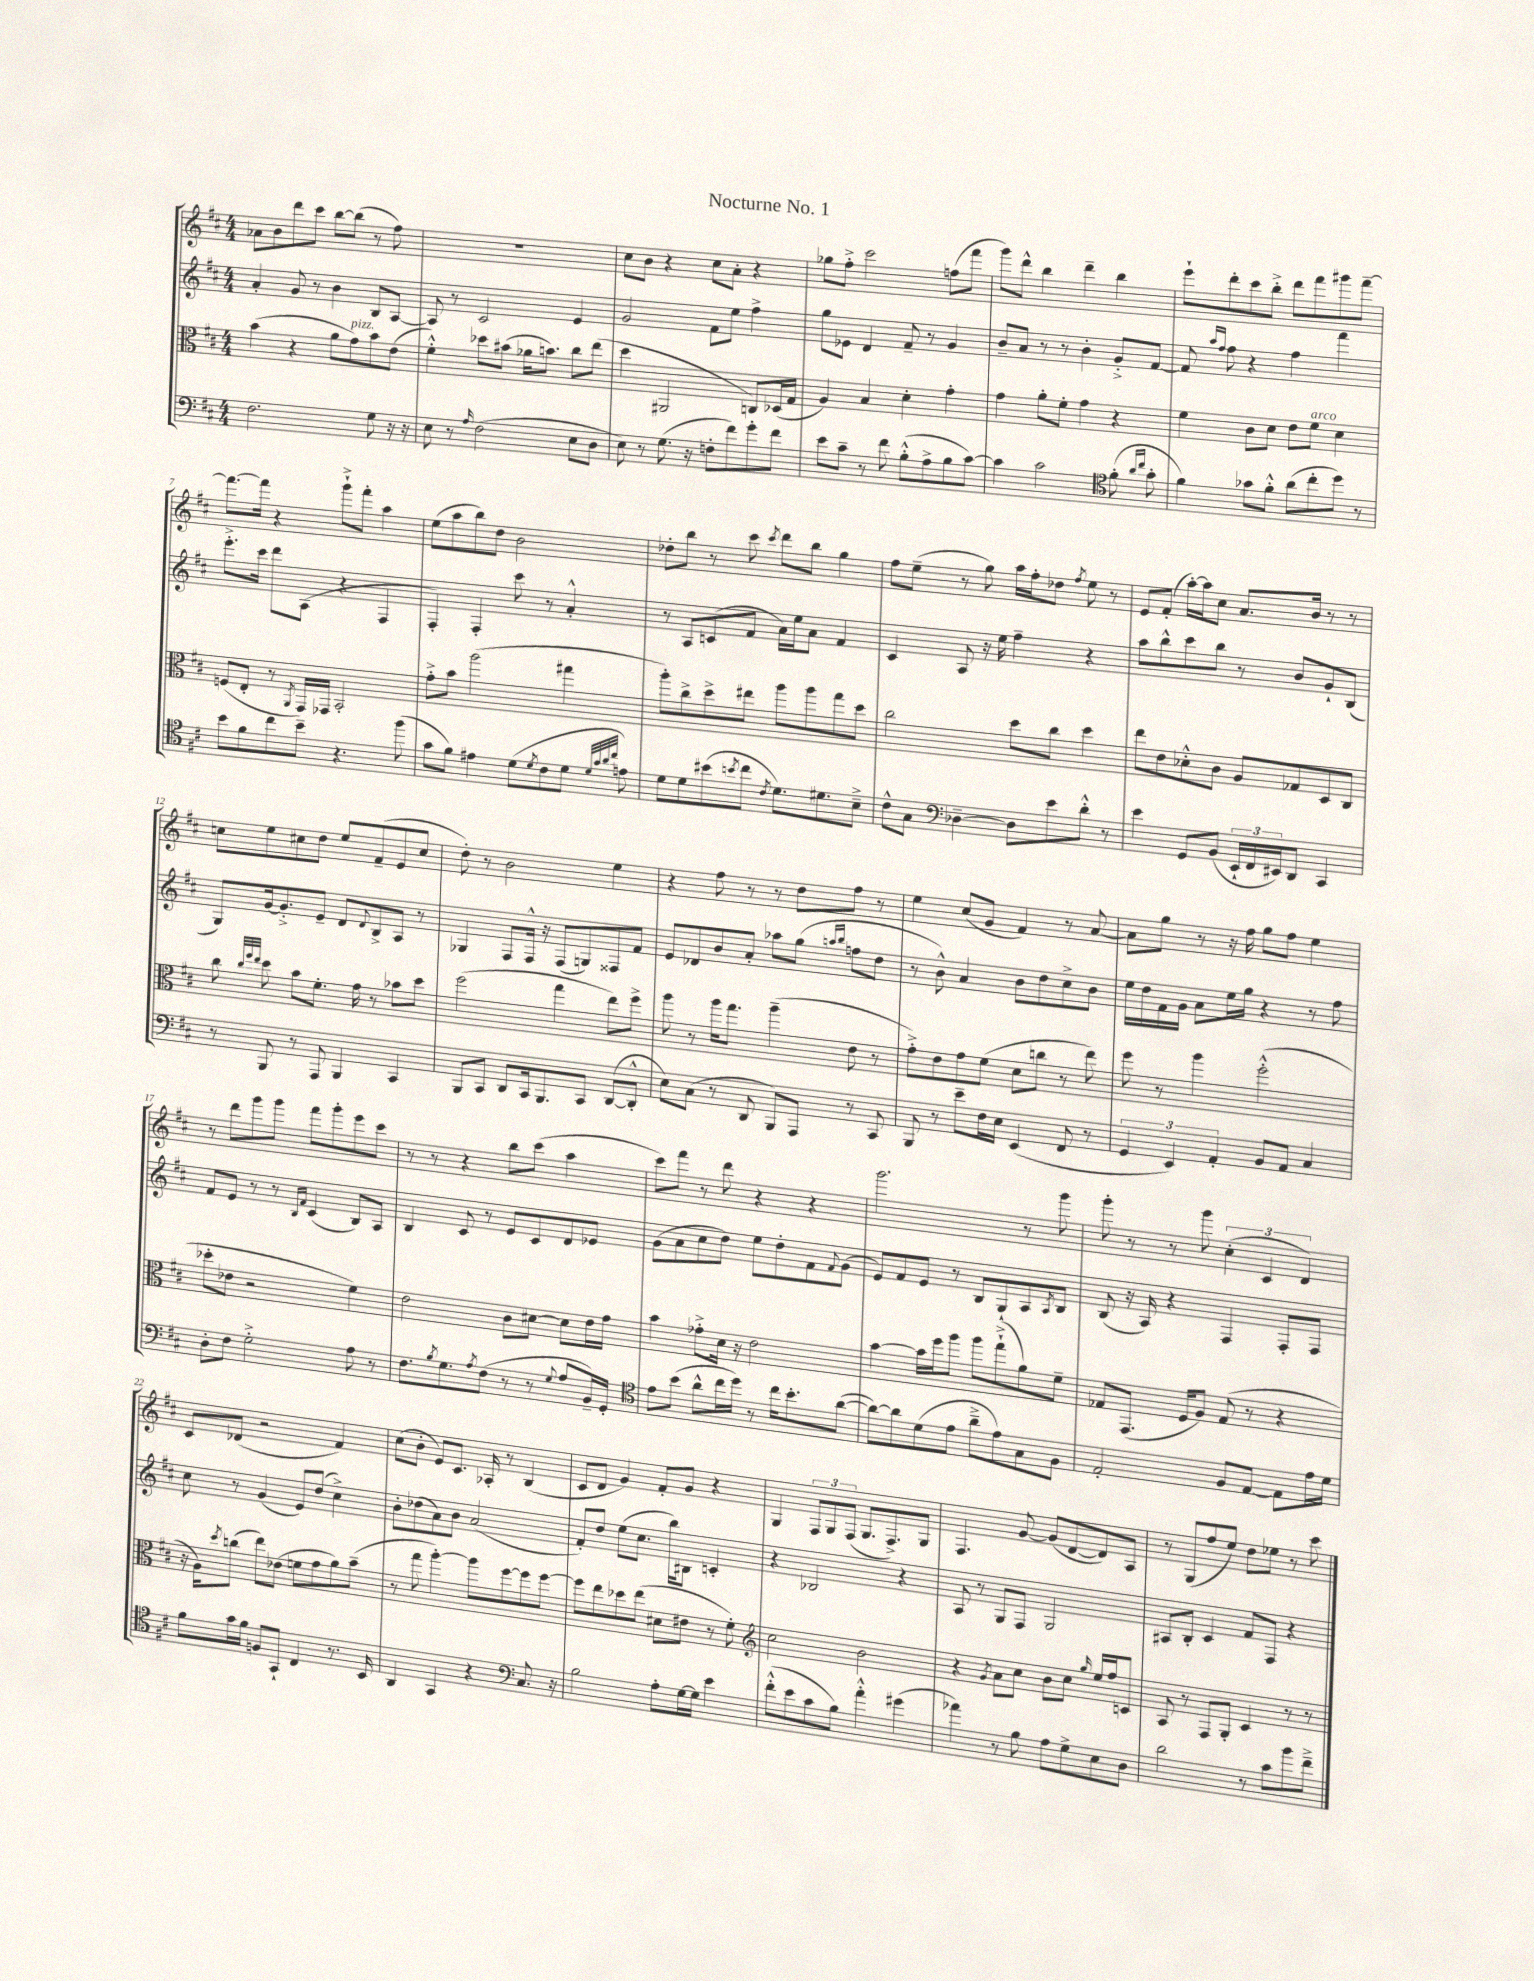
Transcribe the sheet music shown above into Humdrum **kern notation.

**kern	**kern	**kern	**kern
*part4	*part3	*part2	*part1
*staff4	*staff3	*staff2	*staff1
*clefF4	*clefC3	*clefG2	*clefG2
*k[f#c#]	*k[f#c#]	*k[f#c#]	*k[f#c#]
*M4/4	*M4/4	*M4/4	*M4/4
=1	=1	=1	=1
2.F#\	(4b\	4a'/	8a-X\L
.	.	.	8b\
.	4r	8g/	8ddd\
.	.	8r	8ccc#\J
.	8a\L	4b\	[8bb\L
!	!LO:TX:a:i:t=pizz.	!	!
.	8g\)	.	(8bb\J]
8G\	8b\	8B/L	8r
16r	(8e\J	[8A/J	8ff#\)
16r	.	.	.
=2	=2	=2	=2
8E\	4f#'^^\)	8A/]	1r
8r	.	8r	.
16qqA/	.	.	.
(2F#\	8dd-X\L	2c#/	.
.	(8b#X\J	.	.
.	16a-X\KL	.	.
.	8.bn\J)	.	.
8E\L	8cc#\L	4e/	.
8D\J	(8ee\J	.	.
=3	=3	=3	=3
8E\)	4dd\	2g/	8cc#\L
8r	.	.	8b\J
(8.G\	2AA#X/	.	4r
16r	.	.	.
8Fn'\L	.	8f#\L	8cc#\L
8f#\)	.	8ee\J	8a'\J
8g'\	8Cn/L)	4ff#^\	4r
8f#\J	(16D-X/L	.	.
.	16G/JJ	.	.
=4	=4	=4	=4
8e\L	4A/)	8gg\L	8gg-X\L
8c#~\J	.	8e-X\J	8ff#'^\J
8r	4B/	4d/	2ccc#\
8f#\	.	.	.
(8B'^^\L	4d'\	8f#~/	.
8A^\	.	8r	.
8B\	4g'\	4g/	(8ffn\L
[8c#\J)	.	.	8fff#\J
=5	=5	=5	=5
4c#\]	4g\	8b~/L	8ggg\L)
.	.	8a/J	8ddd^^\J
2c#\	8a'\L	8r	4bb\
.	8f#'\J	8r	.
.	4g\	4b'\	4ddd~\
*clefC4	*	*	*
(8f#'\	4r	8g'^/L	4bb\
16qqa/LL	.	.	.
16qqcc#/JJ	.	.	.
8g'\	.	[8f#/J	.
=6	=6	=6	=6
4f#\)	4f#\	8f#/]	8eee`\L
.	.	16qqaa/LL	.
.	.	16qqff#/JJ	.
.	.	8ff#\	8ddd'\
8g-X\L	8c#\L	4r	8ccc#\
8f#'^^\J	8d\J	.	8bb'^\J
(8a\L	8e\L	4ff#\	8ddd\L
!	!LO:TX:a:i:t=arco	!	!
8cc#'\	8f#\J	.	8fff#\
8dd\J)	4d\	4fff#\	8ggg#X\
8r	.	.	[8fff#~\J
!!LO:LB:g=z
=7	=7	=7	=7
8b\L	(8Fn/L	8.eee'^\L	8.fff#\L_
8f#\	8E'/J	.	.
.	.	16ccc#\Jk	16fff#\Jk]
8cc#\	8r	8ddd\L	4r
.	8qAA/	.	.
8b~\J	16GG/LL)	(8A\J	.
.	16GG-X/JJ	.	.
4.r	2BB'/	4r	8ggg`^\L
.	.	.	8fff#'\J
.	.	4F#/	4aa\
(8ff#\	.	.	.
=8	=8	=8	=8
8g\L	8g'^\L	4F#'/)	(8ee\L
8f#\J)	8b\J	.	8aa\
4e#X\	(2aa\	4F#'/	8bb\)
.	.	.	8dd\J
(8d\L	.	8ccc#\	2b\
8qd/	.	.	.
8c#\	.	8r	.
8d\J	4gg#X\	4a'^^/	.
32qqd/LLL	.	.	.
32qqg/	.	.	.
32qqa/	.	.	.
32qqcc#/JJJ	.	.	.
8en\)	.	.	.
=9	=9	=9	=9
8d\L	8aa'\L)	8r	8dd-X'\L
8d\	8cc#^\	8A/L	8bb\J
(8b#X\	8dd^\	(8cn/	8r
8qbn/	.	.	.
8cc#\J	8ee#X\J	8f#/J	8ccc#\
8qc#/	.	.	8qccc#/
8.d\L)	8aa\L	16a\LL)	8ddd\L
.	.	16ee\J	.
.	8aa\	8a\J	8bb\J
8.d#X\	.	.	.
.	8gg\	4f#/	4gg\
8B~^\J	8dd\J	.	.
=10	=10	=10	=10
8c#^^\L	2cc#\	4c#/	8ff#\L
8G\J	.	.	(8ee~\J
*clefF4	*	*	*
[4D-X~\	.	8A/	8r
.	.	16r	8gg\)
.	.	16ee\	.
8D-\L]	8dd\L	4ff#~\	16aa\LL
.	.	.	16ff#'\J
8e\	8cc#\J	.	8dd-X\J
.	.	.	8qff#/
8d'^^\J	4dd\	4r	8ee\
8r	.	.	8r
=11	=11	=11	=11
4e\	8ee\L	8aa\L	8e/L
.	8e\	8bb^^\	(8f#'/J
8GG/L	8d-X'^^\	8ccc#\	[16aa'\LL)
.	.	.	16aa\J]
(8BB/J	8c#\J	8bb\J	8cc#\J
24EE`/LL	8A/L	8r	8.a/L
24FF#/	.	.	.
24EE#X/J)	.	.	.
8DD/J	8G-X/	8b/L	.
.	.	.	16b/Jk
4CC#/	8D/	8g`/	8r
.	8C#/J	(8B/J	8r
!!LO:LB:g=z
=12	=12	=12	=12
8r	8cc#\	8G/L)	8ccn\L
.	32qqcc#/LLL	.	.
.	32qqff#/	.	.
.	32qqee/JJJ	.	.
8BBB/	8dd\	[16g/k	8ee\
.	.	8.g'^/]	.
8r	8b\L	.	8cc#X\
8AAA/	8.f#'\J	8e~/J	8dd\J
4BBB/	.	8d/L	8ee/L
.	16g\	.	.
.	.	8qqd/	.
.	8r	8B^/	(8f#~/
4CC#/	8b-X\L	8A/J	8e/
.	8dd\J	8r	8cc#/J
=13	=13	=13	=13
8BBB/L	(2ff#\	4G-X/	8dd'\)
8CC#/J	.	.	8r
8DD/L	.	8F#/L	2b\
16CC#/k	.	16F#^^/Jk	.
8.BBB/	.	16r	.
.	4gg\	(8F#/L	.
8CC#/J	.	8Gn/)	.
([8DD/L	8ee\L)	8F##X/	4ee\
8DD'^^/J]	8ff#^\J	8f#/J	.
=14	=14	=14	=14
8E\L)	8aa\	8e/L	4r
(8C#\J	8r	8d-X/	.
8r	16aa\KL	8b/	8ff#\
.	8.gg\J	.	.
8DD/	.	8a'/J	8r
8BBB/L)	(4aa~\	8aa-X\L	8r
8AAA/J	.	(8gg\J	8dd\L
.	.	16qqaan/LL	.
.	.	16qqbb/JJ	.
8r	8e\	8ffn\L	8ff#\J
8CC#/	8r	8dd\J	8r
=15	=15	=15	=15
8BBB/	8g'^\L)	8r	4ee\
8r	8e\	8b^^\)	.
8e~\L	8g\	4a/	(8cc#/L
16F#\L	(8f#\J	.	8g/J
16E\JJ	.	.	.
(4EE/	8d\L	8b\L	4f#/)
.	8ccn\J	8dd\	.
8FF#/	8r	8cc#^\	8r
8r	8ee\)	8b\J	[8a/
=16	=16	=16	=16
6GG/	8ff#\	16ee\LL	8a\L]
.	.	16dd\	.
.	8r	16f#\	8gg\J
6EE/)	.	.	.
.	.	16g\JJ	.
.	4aa\	8a\L	8r
6AA'/	.	.	.
.	.	16ee\L	16r
.	.	16gg\JJ	16ff#\
8BB/L	(2ff#'^^\	4r	8gg\L
8AA/J	.	.	8ff#\J
4C#/	.	8r	4ee\
.	.	8ff#\	.
!!LO:LB:g=z
=17	=17	=17	=17
8D'\L	8dd-X'\L	8f#/L	8r
8F#\J	8e-X\J	8e/J	8ddd\L
2G'^\	2r	8r	8ggg\
.	.	8r	8ggg\J
.	.	16qqB/LL	.
.	.	16qqf#/JJ	.
.	.	(4c#/	8fff#\L
.	.	.	8ggg'\
8A\	4f#\)	8B/L)	8eee\
8r	.	8A/J	8ccc#\J
=18	=18	=18	=18
8.F#\L	2e\	4B/	8r
.	.	.	8r
8qB/	.	.	.
8.G\	.	.	.
.	.	8c#/	4r
8qA/	.	.	.
(8F#\J	.	8r	.
8r	8c#\L	8e/L	8bb\L
8r	[8d#X\J	8c#/	(8ccc#\J
8qqG/	.	.	.
8A/L	8d#\L]	8d/	4aa\
16BB~/L)	16e\L	8e-X/J	.
16GG'/JJ	16g\JJ	.	.
=19	=19	=19	=19
*clefC4	*	*	*
8e\L	4b\	(8g\L	8ccc#\L)
(8b\J	.	8a\	8fff#\J
8a^^\L	8g-X'^\L	8cc#\	8r
16cc#\L	16d\Jk	8dd\J)	8ddd\
16dd\JJ)	16r	.	.
8r	2e\	8ee\L	4r
16cc#\KL	.	8dd'\	.
8.b'\	.	.	.
.	.	8f#\	4r
.	.	8qqf#/	.
([8a\J	.	(8g\J	.
=20	=20	=20	=20
8a\L_)	[4b\	8e/L)	2.ggg\
8a\]	.	8f#/	.
(8d\	16b\LL]	8e/J	.
.	16ff#\J	.	.
8e\J	8aa\J	8r	.
8a~^\L	8aa\L	8B/L	.
8e\)	(8gg`^\	8G`/	.
8G\	8a\)	8A/	8r
.	.	8qA/	.
8F#\J	8f#~\J	8B/J	8ggg\
=21	=21	=21	=21
2E'/	8G-X/L	(8B/	8ggg'\
.	(8.GG/J	16r	8r
.	.	16A/)	.
.	.	4r	8r
.	16F#/KL	.	.
.	8A/J)	.	8ggg\
8F#/L	(8G-/	4F#/	(6cc#'\
[8E/J	8r	.	.
.	.	.	6c#/
8E\L]	4r	8F#'/L	.
.	.	.	6d/)
16e\L	.	8F#/J	.
16d\JJ	.	.	.
!!LO:LB:g=z
=22	=22	=22	=22
8f#\L	16r	8cc#\	8c#/L
.	16A\KL)	.	.
.	8qdd/	.	.
16g\L	(8ccn\J	8r	(8d-X/J
16f#\JJ	.	.	.
8Fn/L	8ee\L)	(4g/	2r
8GG`/J	(8e-X\J	.	.
4C#/	8fn\L	8e/L)	.
.	8g\	(8dd/J	.
8.r	8a\)	4cc#^\)	4f#/)
.	(8b~\J	.	.
16BB/	.	.	.
=23	=23	=23	=23
4AA/	8r	8b'\L	(8cc#\L
.	8gg\	(8dd-X\	8b'\J
4GG/	[4aa'\)	8a\)	8e/L)
.	.	8b\J	8.c#/J
4r	8aa\L]	(2a/	.
.	.	.	16A-X'/
.	[8ff#\	.	8r
*clefF4	*	*	*
8.C#/	8ff#\]	.	(4B/
.	[8ff#\J	.	.
16r	.	.	.
=24	=24	=24	=24
2B\	8ff#\L]	8f#'/L)	8c#/L
.	8ee\	8dd/J	8d/J
.	8dd-X\	(8ee\L	4g/)
.	(8ee\J	8.cc#\J	.
8A'\L	8d#X\L	.	8f#'/L
.	.	16bb\KL)	.
[16G\L	8e#X\J	8B#X\J	8g/J
16G\JJ]	.	.	.
4e\	8r	4cn'/	4r
.	8f#'\)	.	.
=25	=25	=25	=25
*	*clefG2	*	*
(8f#'^^\L	2cc#\	4r	4G/
8e\	.	.	.
8c#\	.	2B-X/	12F#/L
.	.	.	12G/
8B\J)	.	.	.
.	.	.	(12F#/J
4a'^^\	2b\	.	8.G/L
.	.	.	8.F#^/)
(4g#X\	.	4r	.
.	.	.	8G/J
=26	=26	=26	=26
4a-X\)	4r	8A/	4.F#/
.	.	8r	.
.	8qg/	.	.
8r	8a\L	8G/L	.
8B\	8cc#\J	8F#/J	[8g/
8A\L	8b\L	2G/	(8g/L]
8G^\	8cc#\J	.	[8d/
.	16qqgg/	.	.
8E\	16ee/LL	.	8d/])
.	16ff#/J	.	.
8D\J	8cn/J	.	8A/J
=27	=27	=27	=27
2d\	8A/	8A#X/L	8r
.	8r	8B'/J	(8G/L
.	8F#/L	4c#/	8ff#/
.	8G'/J	.	8ee/J)
8r	4c#/	8f#/L	8dd\L
8c#\L	.	8F#/J	8ee-X\J
8b\	8r	4r	8r
8f#~^\J	8r	.	8ccc#\
==	==	==	==
*-	*-	*-	*-
